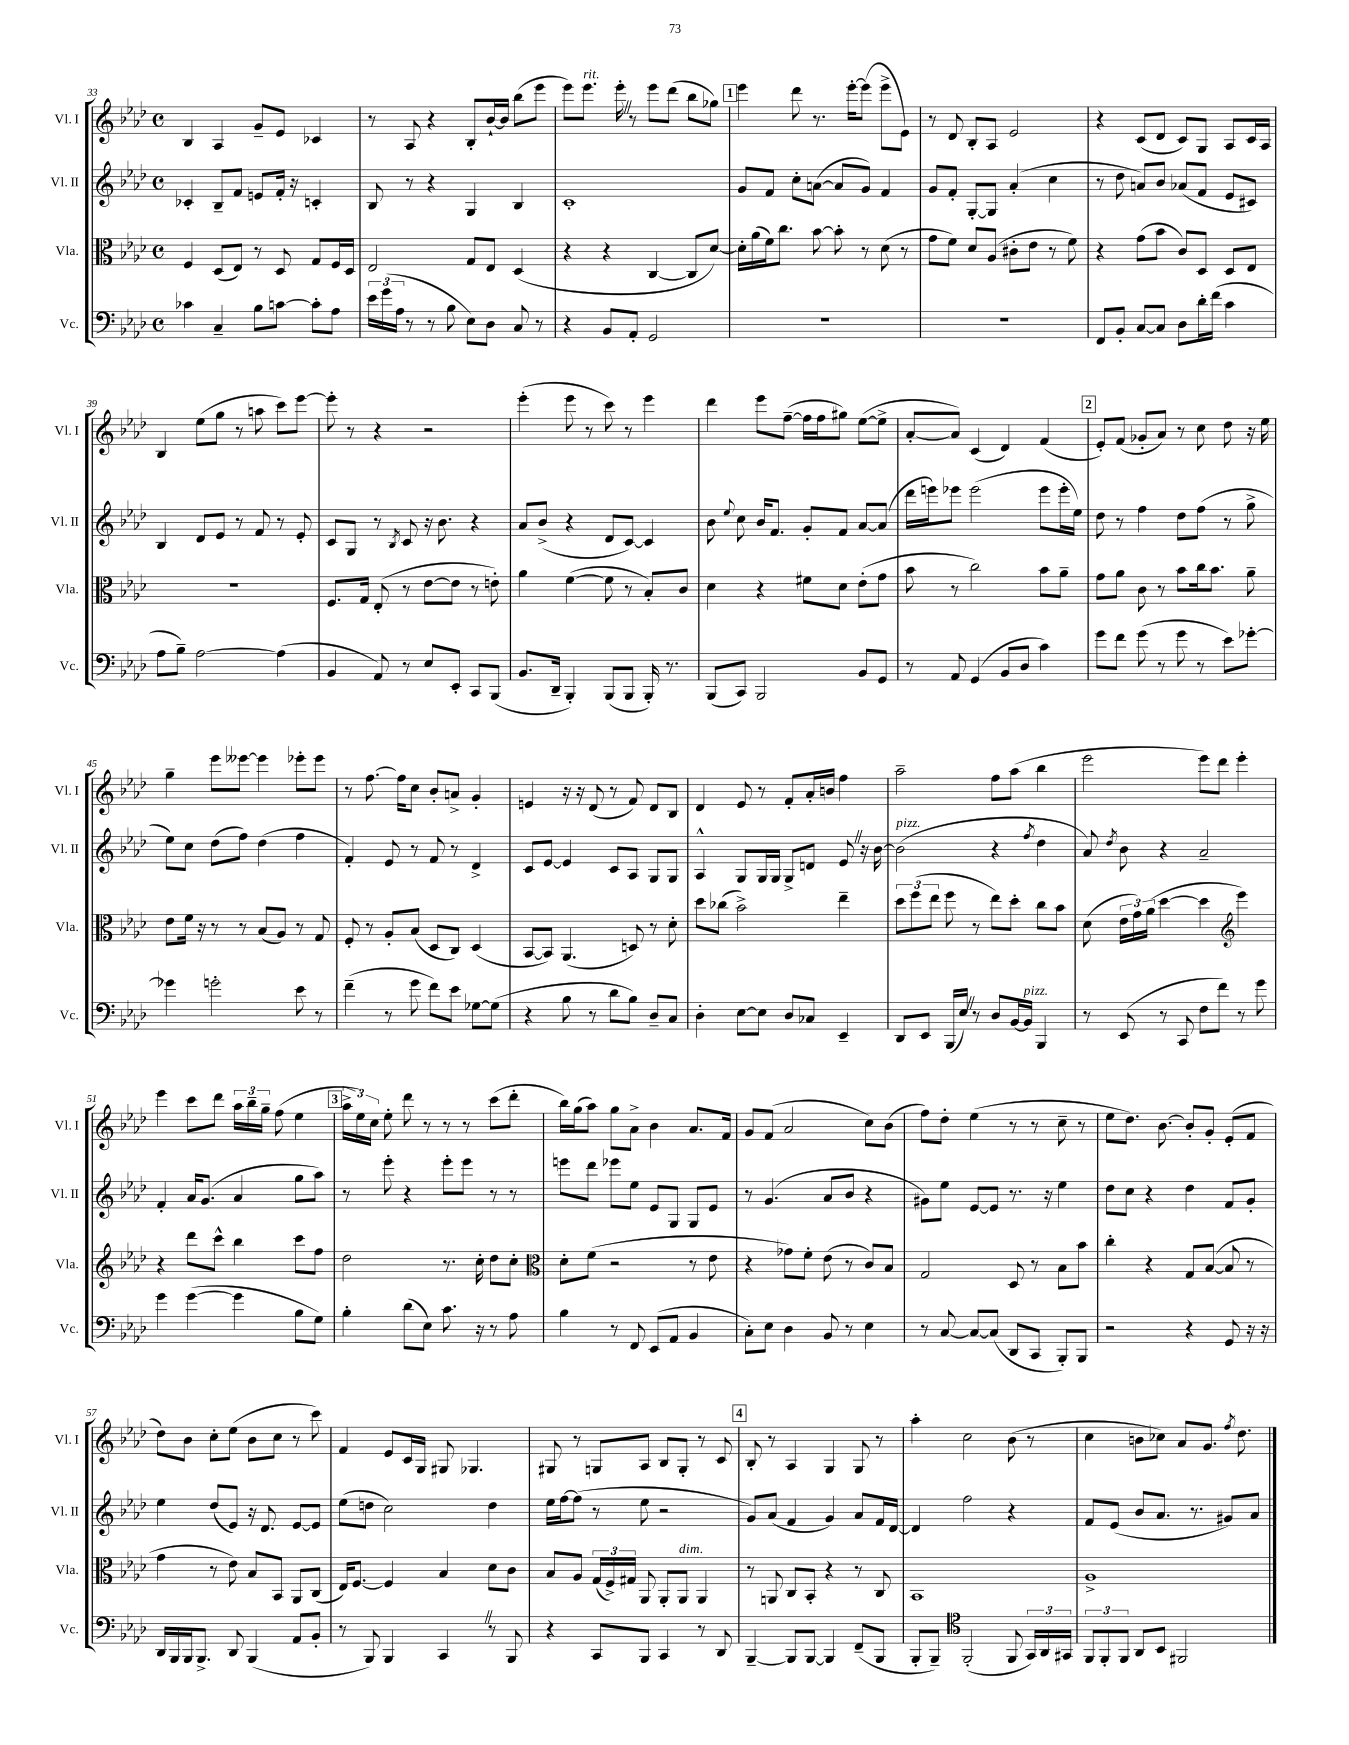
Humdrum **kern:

**kern	**kern	**kern	**kern
*staff4	*staff3	*staff2	*staff1
*clefF4	*clefC3	*clefG2	*clefG2
*k[b-e-a-d-]	*k[b-e-a-d-]	*k[b-e-a-d-]	*k[b-e-a-d-]
*M4/4	*M4/4	*M4/4	*M4/4
*met(c)	*met(c)	*met(c)	*met(c)
4c-	4F	4c-'	4B-
4C~	(8D-	8B-~	4A-
.	8E-)	8f	.
8B-	8r	8e	8g~
[8c	8D-	16f'	8e-
.	.	16r	.
8c']	8G	4c'	4c-
8A-	16F	.	.
.	16D-	.	.
=	=	=	=
24e-	2E-	8B-	8r
(24g	.	.	.
24A-	.	.	.
8r	.	8r	8A-
8r	.	4r	4r
8B-	.	.	.
8E-)	8G	4G	8B-'
8D-	8E-	.	[16b-`
.	.	.	16b-]
8C	(4D-	4B-	(8bb-
8r	.	.	8eee-
=	=	=	=
4r	4r	1c'	8eee-)
.	.	.	8.eee-
8BB-	4r	.	.
.	.	.	16eee-'
8AA-'	.	.	8r
2GG	[4C	.	8eee-
.	.	.	(8ddd-
.	8C]	.	8bb-
.	[8d-)	.	8gg-)
=	=	=	=
1r	16d-']	8g	4eee-
.	(16a-	.	.
.	16f)	8f	.
.	8.cc	.	.
.	.	8cc'	8ddd-
.	[8b-	([8a	8.r
.	8b-']	8a]	.
.	.	.	[16eee-'
.	8r	8g)	(8eee-]
.	(8d-	4f	8eee-^
.	8r	.	8e-)
=	=	=	=
1r	8g	8g	8r
.	8f)	8f'	8d-
.	8d-	[8G'	8B-'
.	(8A-	8G]	8A-
.	8c#'	(4a-'	2e-
.	8e-	.	.
.	8r	4cc	.
.	8f)	.	.
=	=	=	=
8FF	4r	8r	4r
8BB-'	.	8dd-	.
[8C	(8g	8a)	(8c
8C]	8b-	8b-	8d-
8D-	8c)	(8a-	8c)
16d-'	8D-	8f	8G
(16f	.	.	.
4c	8D-	8e-	8A-
.	8E-	8c#)	16c
.	.	.	16A-
=	=	=	=
8A-	1r	4B-	4B-
8B-~)	.	.	.
[2A-	.	8d-	(8ee-
.	.	8e-	8gg
.	.	8r	8r
.	.	8f	8aa
(4A-]	.	8r	8ccc)
.	.	8e-'	[8eee-
=	=	=	=
4BB-	8.F	8c	8eee-']
.	.	8G	8r
.	16G	.	.
8AA-)	(8E-'	8r	4r
.	.	8qB-	.
8r	8r	8c	.
8E-	[8e-	16r	2r
.	.	8.b-	.
8EE-'	8e-]	.	.
8CC	8r	4r	.
(8BBB-	8e')	.	.
=	=	=	=
8.BB-	4a-	8a-	(4eee-'
.	.	(8b-^	.
16DD-~	.	.	.
4BBB-')	([4f	4r	8eee-
.	.	.	8r
(8BBB-	8f]	8d-	8ccc)
8BBB-	8r	[8c)	8r
16BBB-')	8B-')	4c]	4eee-
8.r	.	.	.
.	8c	.	.
=	=	=	=
(8BBB-	4d-	8b-	4ddd-
.	.	8qqee-	.
8CC)	.	8cc	.
2BBB-	4r	16b-	8eee-
.	.	8.f	.
.	.	.	([8ff~
.	8f#	8g'	16ff]
.	.	.	16ff
.	8d-	8f	8gg#)
8BB-	(8e-'	[8a-	([8ee-
8GG	8g	(8a-]	8ee-^]
=	=	=	=
8r	8b-	16ddd-	[8a-'
.	.	16eee)	.
8AA-	8r	8eee-	8a-])
(4GG	2cc)	(2eee-	(4c
8BB-	.	.	4d-)
8D-	.	.	.
4c)	8b-	8eee-	(4f
.	8a-~	16eee-'	.
.	.	16ee-)	.
=	=	=	=
8g	8g	8dd-	8e-')
8f	8a-	8r	(8f
(8g	8c	4ff	8g-'
8r	8r	.	8a-)
8g	8b-	8dd-	8r
8r	16cc	(8ff	8cc
.	8.b-	.	.
8e-)	.	8r	8dd-
[8g-'	8a-~	8gg^	16r
.	.	.	16ee-
=	=	=	=
4g-]	8e-	8ee-)	4gg~
.	16f	8cc	.
.	16r	.	.
2g'	8r	(8dd-	8eee-
.	8r	8ff)	[8eee--
.	(8B-	(4dd-	4eee--]
.	8A-)	.	.
8e-	8r	4ff	8eee-'
8r	8G	.	8eee-
=	=	=	=
(4f~	8F'	4f')	8r
.	8r	.	[8.ff
8r	8A-'	8e-	.
.	.	.	16ff]
8g	(8B-	8r	8cc
8f)	8D-	8f	8b-'
8e-	8C)	8r	8a^
[8G-	(4D-	4d-^	4g'
(8G-]	.	.	.
=	=	=	=
4r	[8BB-	8c	4e
.	8BB-])	[8e-	.
8B-	(4.AA-	4e-]	16r
.	.	.	16r
8r	.	.	(8d-
8d-	.	8c	8r
8B-)	8D)	8A-	8f)
8D-~	8r	8G	8d-
8C	8d-'	8G	8B-
=	=	=	=
4D-'	8dd-	4A-^^	4d-
.	(8cc-	.	.
[8E-	2b-^)	8G	8e-
8E-]	.	16G	8r
.	.	16G	.
8D-	.	8G^	8f'
8C-	.	8d	16a-'
.	.	.	16b
4EE-~	4ee-~	8e-	4ff
.	.	16r	.
.	.	[16b-	.
=	=	=	=
8DD-	12dd-	(2b-]	2aa-~
.	(12ff	.	.
8EE-	.	.	.
.	12ee-	.	.
(16BBB-	8ff	.	.
16E-)	.	.	.
8r	8r	.	.
8D-	8ee-)	4r	8ff
[16BB-	8dd-'	.	(8aa-
16BB-]	.	.	.
.	.	8qff	.
4BBB-	8cc	4dd-	4bb-
.	8b-	.	.
=	=	=	=
8r	(8d-	8a-)	2eee-
.	.	8qdd-	.
(8EE-	24e-	8b-	.
.	24g)	.	.
.	(24a-	.	.
8r	[4dd-	4r	.
8CC	.	.	.
8F	4dd-]	2a-~	8eee-)
8f)	.	.	8ddd-
*	*clefG2	*	*
8r	4eee-)	.	4eee-'
8g	.	.	.
=	=	=	=
4g	4r	4f'	4eee-
([4g	8ddd-	16a-	8ccc
.	.	(8.g	.
.	8ccc^^	.	8ddd-
4g]	4bb-	4a-	24aa-
.	.	.	24bb-~
.	.	.	24gg~
.	.	.	(8ff
8B-	8ccc	8gg	4ee-
8G)	8ff	8aa-)	.
=	=	=	=
4B-'	2dd-	8r	24aa-^
.	.	.	24ee-)
.	.	.	24cc
.	.	8eee-'	8ee-'
(8d-	.	4r	8ddd-
8E-)	.	.	8r
8.c	8.r	8eee-'	8r
.	.	8eee-	8r
16r	16cc'	.	.
8r	8dd-	8r	(8ccc
8A-	8cc'	8r	8ddd-'
=	=	=	=
*	*clefC3	*	*
4B-	8d-'	8eee	16bb-)
.	.	.	(16gg
.	(8f	8ddd-	8aa-)
8r	2r	8eee-	8gg
8FF	.	8ee-	8a-^
(8EE-	.	8e-	4b-
8AA-	.	8G	.
4BB-	8r	8G	8.a-
.	8e-	8e-	.
.	.	.	16f
=	=	=	=
8C')	4r	8r	8g
8E-	.	(4.g	(8f
4D-	8g-)	.	2a-
.	8f'	.	.
8BB-	(8e-	8a-	.
8r	8r	8b-	.
4E-	8c)	4r	8cc)
.	8B-	.	(8b-
=	=	=	=
8r	2G	8g#)	8ff)
[8C	.	8ee-	8dd-'
8C_	.	[8e-	(4ee-
(8C]	.	8e-]	.
8DD-	8D-	8.r	8r
8CC	8r	.	8r
.	.	16r	.
8BBB-')	8B-	4ee-	8cc~
8BBB-	8b-	.	8r
=	=	=	=
2r	4cc'	8dd-	8ee-
.	.	8cc	8.dd-)
.	4r	4r	.
.	.	.	[8.b-
4r	8G	4dd-	8b-']
.	([8B-	.	8g'
8GG	8B-]	8f	(8e-'
16r	8r	8g'	8f
16r	.	.	.
=	=	=	=
16DD-	4g	4ee-	8dd-)
16BBB-	.	.	.
16BBB-	.	.	8b-
8.BBB-^	.	.	.
.	8r	(8dd-	8cc'
8DD-	8e-)	8e-)	(8ee-
(4BBB-	8B-	16r	8b-
.	.	8.d-	.
.	8BB-	.	8cc
8AA-	8AA-	[8e-	8r
8BB-'	(8C	8e-]	8ccc)
=	=	=	=
8r	16E-)	(8ee-	4f
.	[8.F	.	.
8BBB-)	.	8dd	.
4BBB-	4F]	2cc)	8e-
.	.	.	16c
.	.	.	16G
4CC	4B-	.	8G#
.	.	.	4.G-
8r	8d-	4dd	.
8BBB-	8c	.	.
=	=	=	=
4r	8B-	16ee-	8G#
.	.	[16ff	.
.	8A-	(8ff]	8r
8CC	(24G	8r	8G
.	24F^)	.	.
.	24G#	.	.
8BBB-	8AA-	8ee-	8A-
4CC	8AA-'	2r	8B-
.	8AA-	.	8G'
8r	4AA-	.	8r
8DD-	.	.	8c
=	=	=	=
[4BBB-~	8r	8g)	8B-'
.	8AA	(8a-	8r
8BBB-]	8C	4f	4A-
[8BBB-	8BB-'	.	.
4BBB-]	4r	4g)	4G
(8FF~	8r	8a-	8G
8BBB-	8C	16f	8r
.	.	[16d-	.
=	=	=	=
8BBB-'	1BB-	4d-]	4aa-'
8BBB-~)	.	.	.
*clefC4	*	*	*
(2FF'	.	2ff	2cc
8FF	.	4r	(8b-
24GG)	.	.	8r
24AA-	.	.	.
24GG#	.	.	.
=	=	=	=
12FF	1A-^	8f	4cc
12FF'	.	.	.
.	.	(8e-	.
12FF	.	.	.
8AA-	.	8b-	8b
8BB-	.	8.a-	8cc-)
2FF#	.	.	8a-
.	.	8.r	.
.	.	.	8.g
.	.	8g#)	.
.	.	.	8qff
.	.	.	8.dd-
.	.	8a-	.
==	==	==	==
*-	*-	*-	*-
